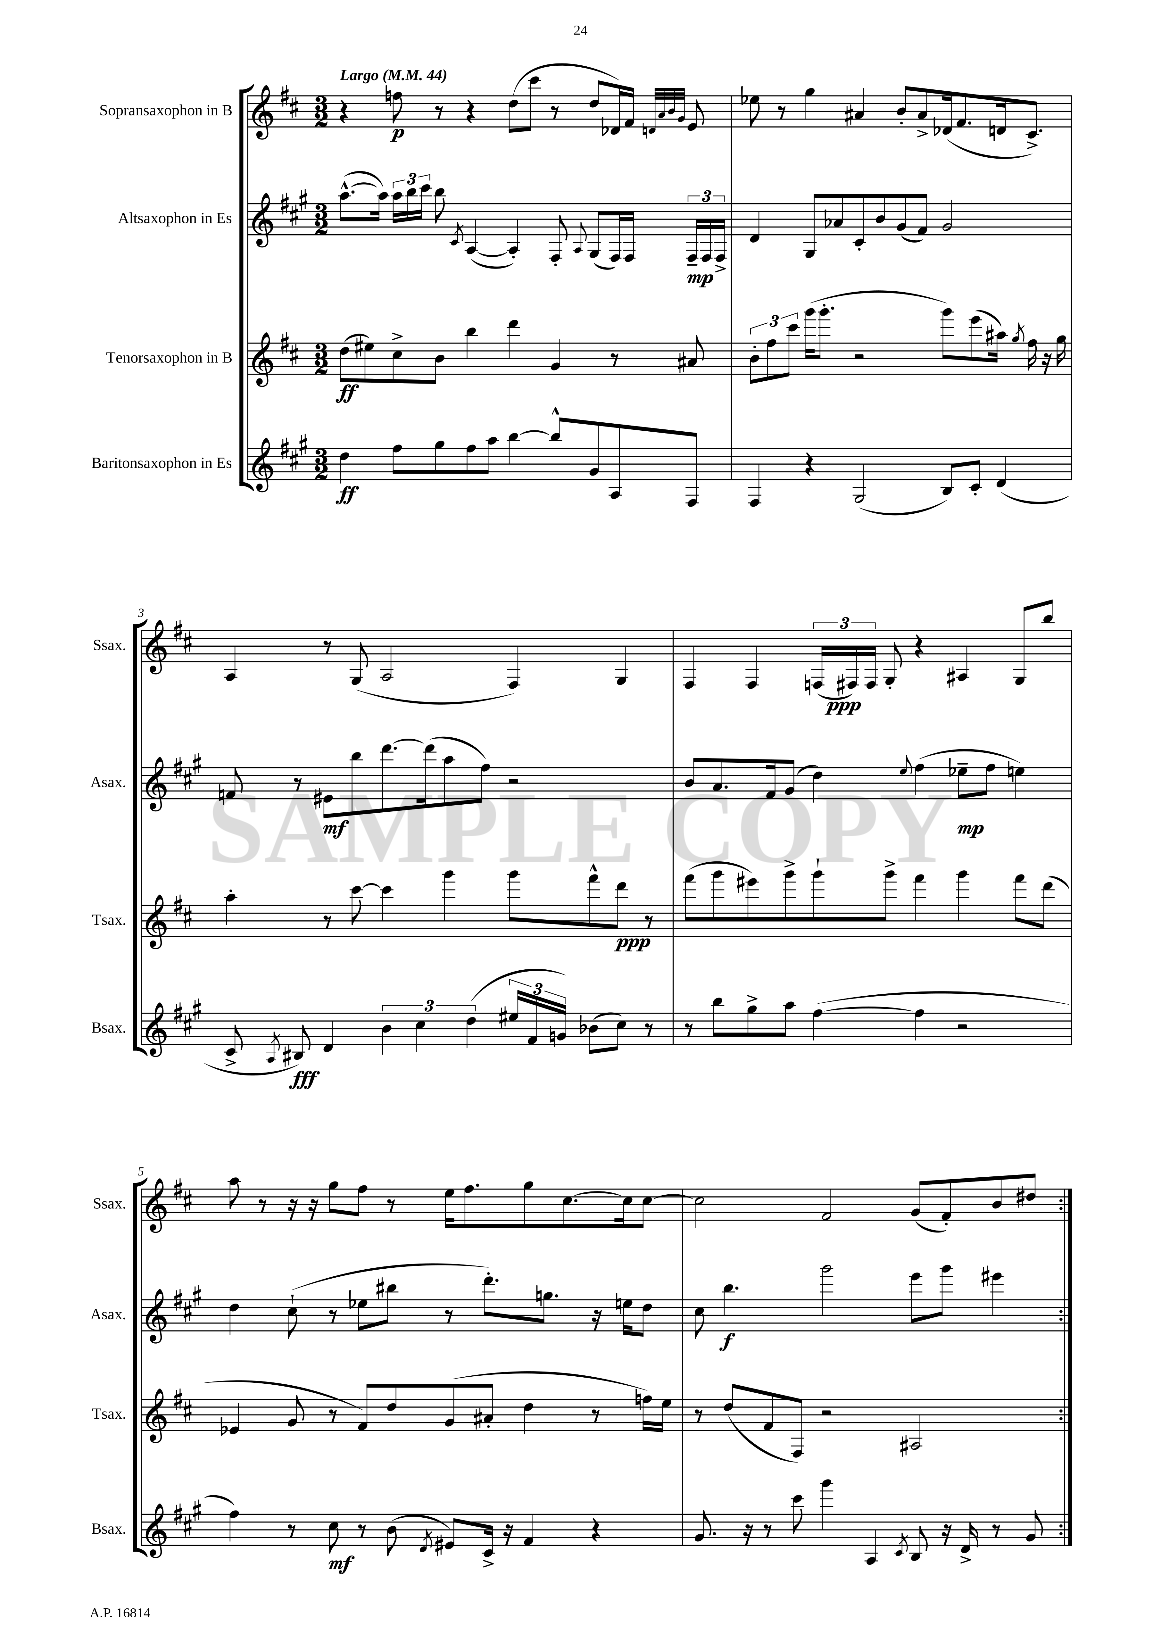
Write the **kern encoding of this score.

**kern	**kern	**kern	**kern
*staff4	*staff3	*staff2	*staff1
*clefG2	*clefG2	*clefG2	*clefG2
*k[f#c#g#]	*k[f#c#]	*k[f#c#g#]	*k[f#c#]
*M3/2	*M3/2	*M3/2	*M3/2
*MM44	*MM44	*MM44	*MM44
4dd	(8dd	([8.aa^^	4r
.	8ee#)	.	.
.	.	16aa])	.
8ff#	8cc#^	24aa	8ff
.	.	24bb	.
.	.	24ccc#	.
8gg#	8b	8bb	8r
.	.	8qc#	.
8ff#	4bb	([4A	4r
8aa	.	.	.
[4bb	4ddd	4A'])	(8dd
.	.	.	8ccc#
8bb^^]	4g	8F#'	8r
.	.	8qqA	.
8g#	.	(8G#	8dd
8A	8r	16F#)	16d-)
.	.	16F#	16f#
.	.	.	32qqd
.	.	.	32qqa
.	.	.	32qqb
.	.	.	32qqg
8F#	8a#	24F#~	8e
.	.	24F#	.
.	.	24F#^	.
=	=	=	=
4F#	12b'	4d	8ee-
.	12ff#	.	.
.	.	.	8r
.	12ccc#	.	.
4r	(16ggg	8G#	4gg
.	8.ggg'	.	.
.	.	8a-	.
(2G#	2r	8c#'	4a#
.	.	8b	.
.	.	(8g#	8b'
.	.	8f#)	8a#^
8B)	8ggg)	2g#	(16d-
.	.	.	8.f#
8c#'	(8eee	.	.
(4d	16aa#)	.	16d
.	8qgg	.	.
.	16ff#	.	8.c#^)
.	16r	.	.
.	16gg	.	.
=	=	=	=
8c#^	4aa'	8f	4A
8qA	.	.	.
8B#)	.	8r	.
4d	8r	8e#	8r
.	[8ccc#	8bb	(8G
6b	4ccc#]	[8.ddd	2A
6cc#	.	.	.
.	.	(16ddd]	.
.	4ggg	8aa	.
(6dd	.	.	.
.	.	8ff#)	.
24ee#	8ggg	2r	4F#)
24f#	.	.	.
24g)	.	.	.
(8b-	8fff#^^	.	.
8cc#)	8ddd	.	4G
8r	8r	.	.
=	=	=	=
8r	(8fff#	8b	4F#
8bb	8ggg	8.a	.
8gg#^	8eee#)	.	4F#
.	.	16f#	.
8aa	8ggg^	(8g#	.
([4ff#	8ggg`	4dd)	(24F
.	.	.	24F#)
.	.	.	24F#
.	8ggg^	.	8G'
.	.	8qqee	.
4ff#]	4fff#	(4ff#	4r
2r	4ggg	8ee-~	4A#
.	.	8ff#	.
.	8fff#	4ee)	8G
.	(8ddd	.	8bb
=	=	=	=
4ff#)	4e-	4dd	8aa
.	.	.	8r
8r	8g	(8cc#`	16r
.	.	.	16r
8cc#	8r	8r	8gg
8r	8f#)	8ee-	8ff#
(8b	8dd	8bb#	8r
8qd	.	.	.
8e#)	(8g	8r	16ee
.	.	.	8.ff#
16c#^	8a#'	8.ddd')	.
16r	.	.	.
4f#	4dd	.	8gg
.	.	8.gg	.
.	.	.	[8.cc#
4r	8r	16r	.
.	.	16ee	16cc#]
.	16ff)	8dd	[8cc#
.	16ee	.	.
=	=	=	=
8.g#	8r	8cc#	2cc#]
.	(8dd	4.bb	.
16r	.	.	.
8r	8f#	.	.
8ccc#	8F#)	.	.
4ggg#	2r	2ggg#	2f#
4A	.	.	.
8qc#	.	.	.
8B	2A#	8eee	(8g
16r	.	8ggg#	8f#')
16d^	.	.	.
8r	.	4eee#	8b
8g#	.	.	8dd#
==:|!	==:|!	==:|!	==:|!
*-	*-	*-	*-
